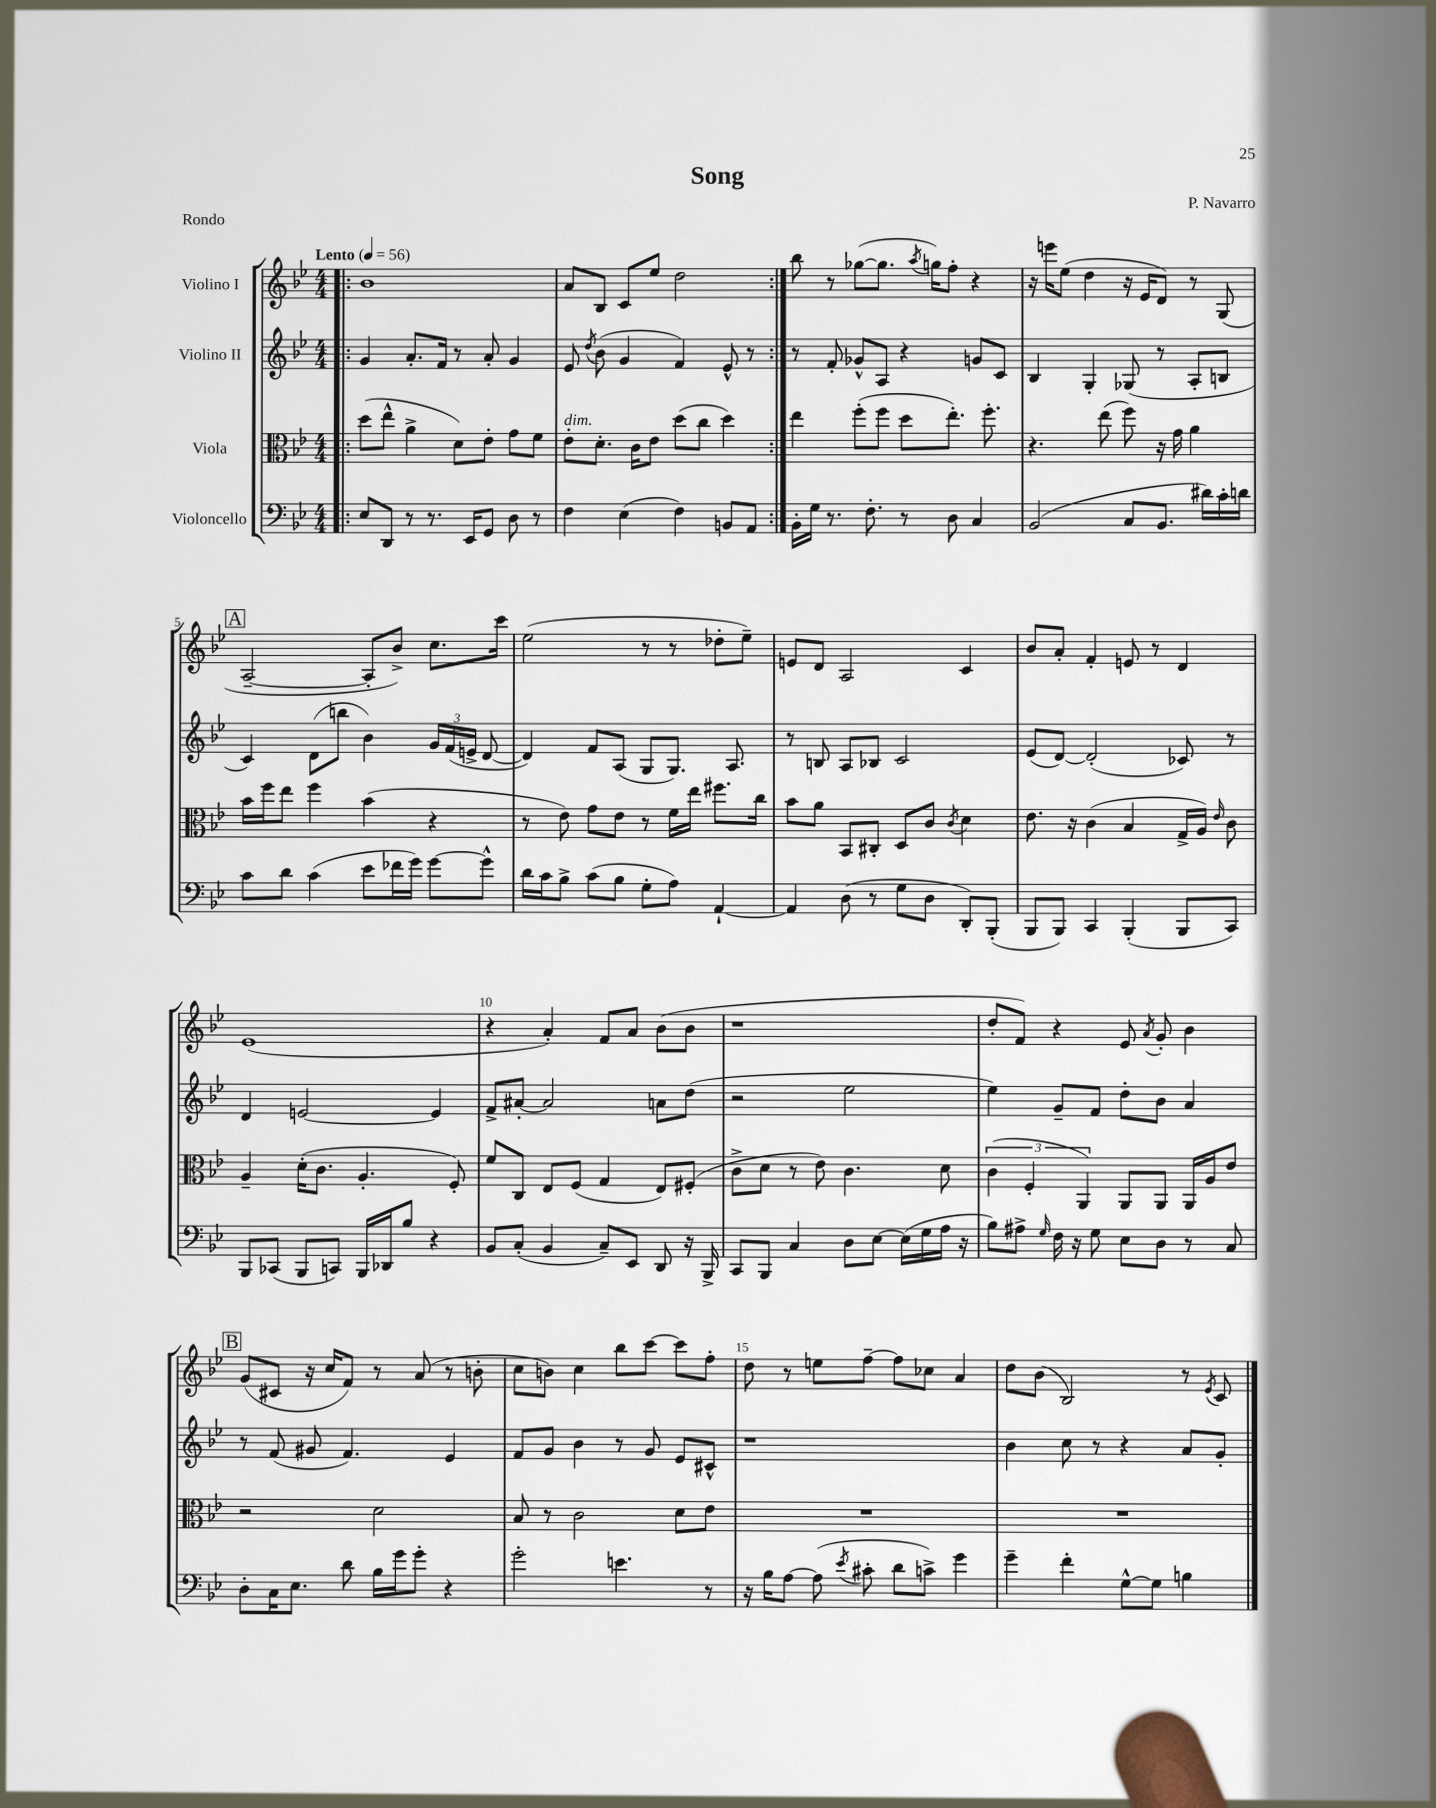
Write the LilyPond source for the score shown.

\header { title = "Song" composer = "P. Navarro" piece = "Rondo" }
<<
\new StaffGroup <<
\new Staff = "s0" \with { instrumentName = "Violino I" } {
    \clef treble \key bes \major \numericTimeSignature \time 4/4 \tempo "Lento" 4 = 56
    \autoBeamOff \repeat volta 2 { \bar ".|:" bes'1 |
    a'8[ bes8] c'8[ ees''8] d''2 | }
    bes''8 r8 ges''8[~( ges''8.] \acciaccatura { a''8 } g''16[) f''8]-. r4 |
    r16 e'''16[ ees''8]( d''4 r16 ees'16[ d'8]) r8 g8( |
    \mark \markup { \box "A" } a2~-- a8[-. bes'8]->) c''8.[ c'''16] |
    ees''2( r8 r8 des''8[-. ees''8]--) |
    e'8[ d'8] a2 c'4 |
    bes'8[ a'8]-. f'4-. e'8 r8 d'4 |
    ees'1( |
    r4 a'4-.) f'8[ a'8] bes'8[( bes'8] |
    r1 |
    d''8[-. f'8]) r4 ees'8 \acciaccatura { a'8 } g'8-. bes'4 |
    \mark \markup { \box "B" } g'8[( cis'8] r16 c''16[ f'8]) r8 a'8( r8 b'8-. |
    c''8[ b'8]) c''4 bes''8[ c'''8]~ c'''8[ f''8]-. |
    d''8 r8 e''8[ f''8]~-- f''8[ ces''8] a'4 |
    d''8[ bes'8]( bes2) r8 \acciaccatura { ees'8 } c'8 \bar "|." |
}
\new Staff = "s1" \with { instrumentName = "Violino II" } {
    \clef treble \key bes \major \numericTimeSignature \time 4/4
    \autoBeamOff \repeat volta 2 { \bar ".|:" g'4 a'8.[-. f'16] r8 a'8-. g'4 |
    ees'8 \acciaccatura { d''8 } bes'8( g'4 f'4) ees'8-^ r8 | }
    r8 f'8-. ges'8[-^ a8] r4 g'8[ c'8] |
    bes4 g4-. ges8( r8 a8[-. b8] |
    \mark \markup { \box "A" } c'4) d'8[( b''8] bes'4) \tuplet 3/2 { g'16[ f'16( e'16]-> } d'8~ |
    d'4) f'8[ a8]( g8[ g8.]) a8. |
    r8 b8 a8[ bes8] c'2 |
    ees'8[( d'8]~) d'2-.( ces'8) r8 |
    d'4 e'2~ e'4 |
    f'8[-> ais'8]~-. ais'2 a'8[ d''8]( |
    r2 ees''2 |
    ees''4) g'8[-- f'8] d''8[-. bes'8] a'4 |
    \mark \markup { \box "B" } r8 f'8( gis'8 f'4.) ees'4 |
    f'8[ g'8] bes'4 r8 g'8 ees'8[ cis'8]-^ |
    r1 |
    bes'4 c''8 r8 r4 a'8[ g'8]-. \bar "|." |
}
\new Staff = "s2" \with { instrumentName = "Viola" } {
    \clef alto \key bes \major \numericTimeSignature \time 4/4
    \autoBeamOff \repeat volta 2 { \bar ".|:" d''8[( ees''8]-^ a'4-> d'8[) ees'8]-. g'8[ f'8] |
    ees'8[-.^\markup { \italic "dim." } d'8.]-. c'16[ ees'8] d''8[( c''8] d''4) | }
    ees''4 f''8[-.( f''8] d''8[ ees''8.]-.) f''8.-. |
    r4. ees''8( f''8) r16 g'16 a'4 |
    \mark \markup { \box "A" } bes'16[ f''16 ees''8] f''4 bes'4( r4 |
    r8 ees'8) g'8[ ees'8] r8 f'16[ ees''16] fis''8.[ c''16] |
    bes'8[ a'8] bes,8[ cis8]-. d8[ c'8] \acciaccatura { c'8 } d'4 |
    ees'8. r16 c'4( bes4 g16[-> a16]) \grace { ees'16 } c'8 |
    a4-- d'16[-.( c'8.] a4.-. f8-.) |
    f'8[ c8] ees8[ f8]( g4 ees8[) fis8]-.( |
    c'8[-> d'8] r8 ees'8) c'4. d'8 |
    \tuplet 3/2 { c'4( f4-. a,4) } a,8[ a,8] a,16[ a16 ees'8] |
    \mark \markup { \box "B" } r2 d'2 |
    bes8 r8 c'2 d'8[ ees'8] |
    R1 |
    R1 \bar "|." |
}
\new Staff = "s3" \with { instrumentName = "Violoncello" } {
    \clef bass \key bes \major \numericTimeSignature \time 4/4
    \autoBeamOff \repeat volta 2 { \bar ".|:" ees8[ d,8] r8 r8. ees,16[ g,8] d8 r8 |
    f4 ees4( f4) b,8[ a,8] | }
    bes,16[-. g16] r8. f8.-. r8 d8 c4 |
    bes,2( c8[ bes,8.] dis'16[) c'16-. d'16] |
    \mark \markup { \box "A" } c'8[ d'8] c'4( ees'8[ fes'16 g'16]) g'8[~ g'8]-^ |
    d'16[ c'16 bes8]-> c'8[( bes8] g8[-. a8]) a,4~-! |
    a,4 d8( r8 g8[ d8] d,8[-.) bes,,8]-.( |
    bes,,8[ bes,,8]) c,4 bes,,4-.( bes,,8[ c,8]) |
    bes,,8[ ces,8]( bes,,8[ c,8]) bes,,16[ des,16 bes8] r4 |
    bes,8[ c8]-.( bes,4 c8[--) ees,8] d,8 r16 bes,,16-> |
    c,8[ bes,,8] c4 d8[ ees8]~ ees16[( g16 a16] r16 |
    bes8[) ais8]-> \grace { g16 } f16 r16 g8 ees8[ d8] r8 c8 |
    \mark \markup { \box "B" } d8[-. c16 ees8.] d'8 bes16[ g'16 g'8]-. r4 |
    g'2-. e'4. r8 |
    r16 bes16[ a8]~ a8( \acciaccatura { ees'8 } cis'8-. d'8[ c'8]->) g'4 |
    g'4-- f'4-. g8[~-^ g8] b4 \bar "|." |
}
>>
>>
\layout { \context { \Score \override BarNumber.break-visibility = ##(#f #t #t) barNumberVisibility = #(every-nth-bar-number-visible 5) } }
